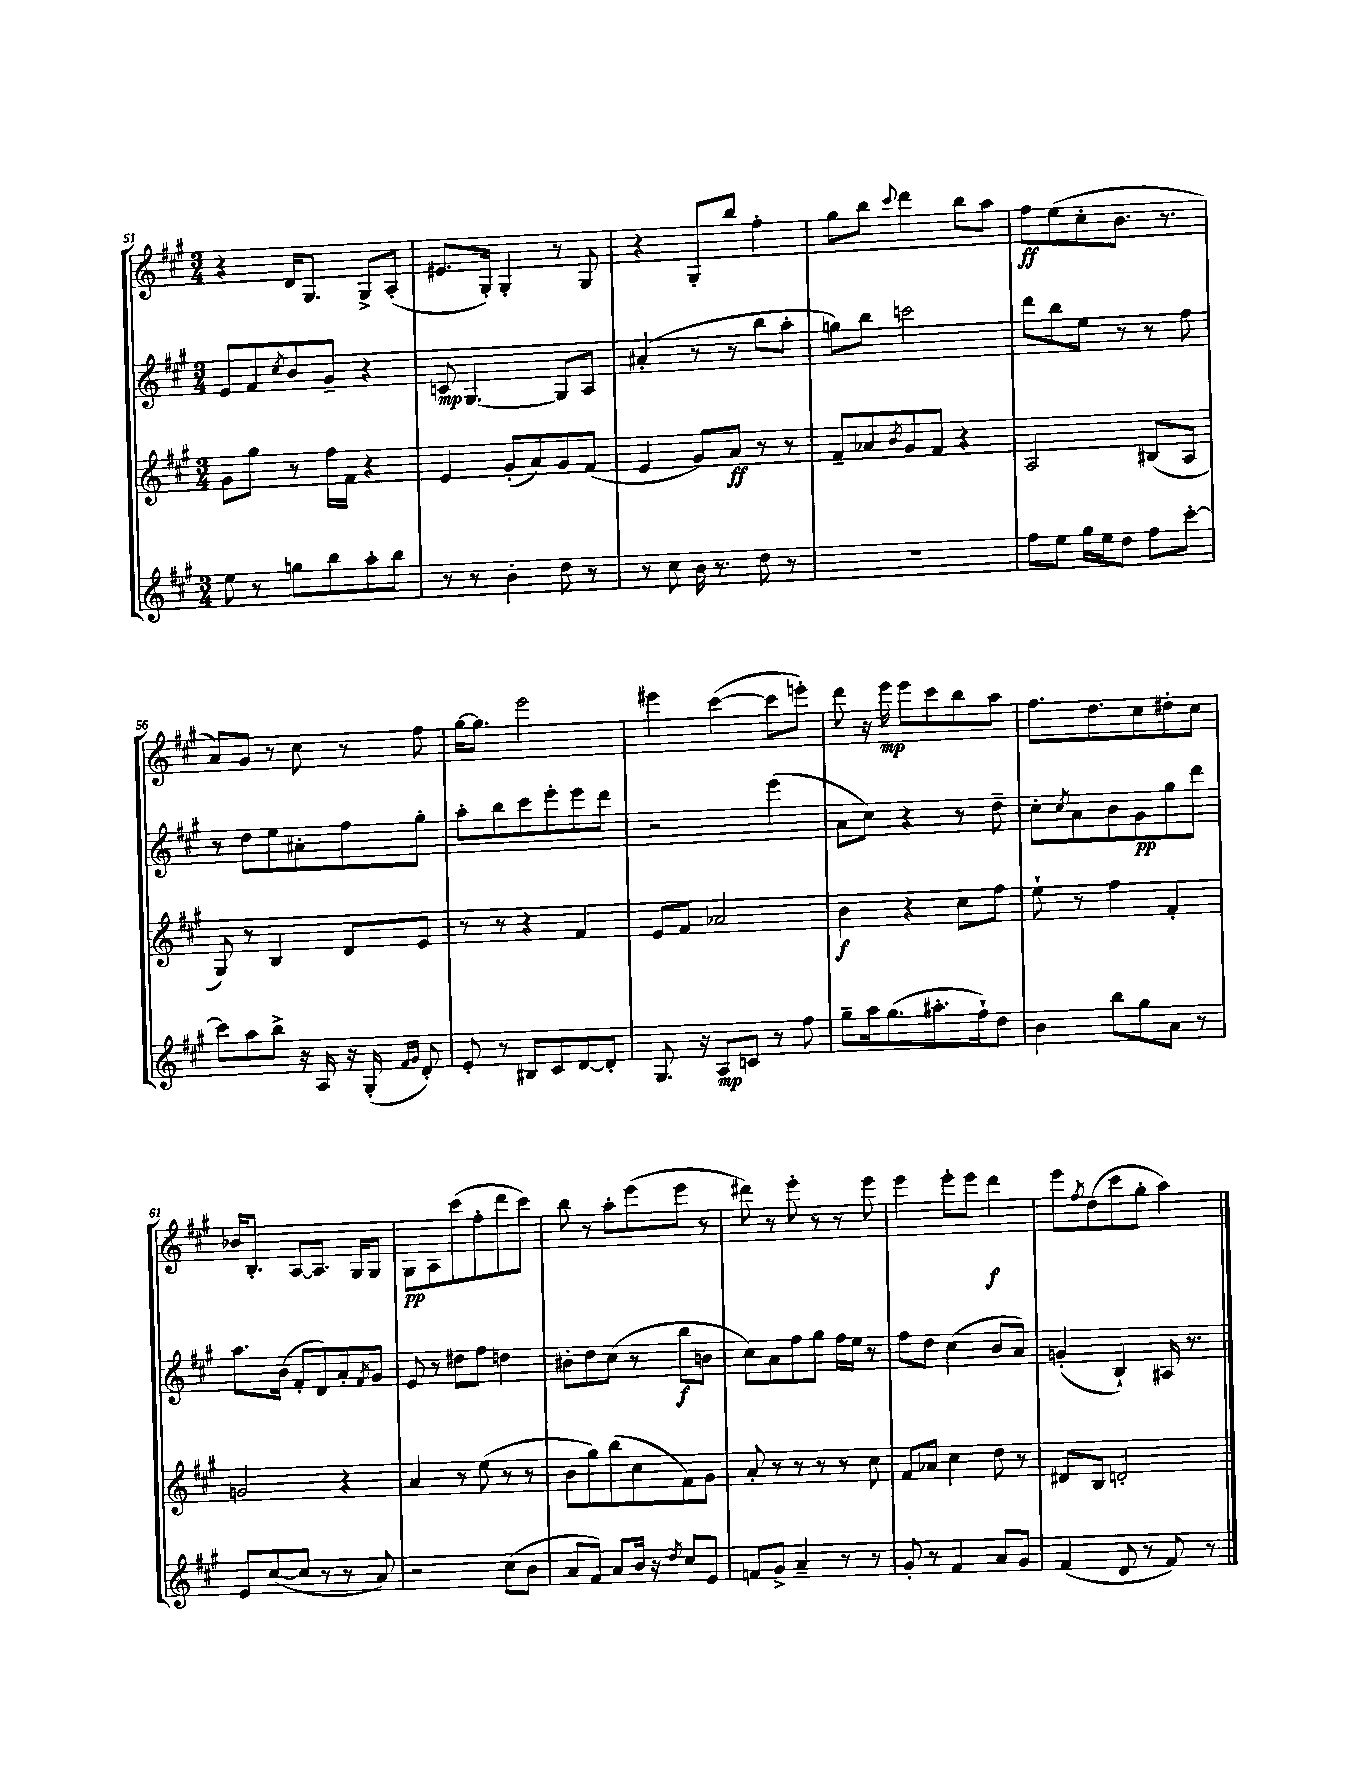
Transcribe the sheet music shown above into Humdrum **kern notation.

**kern	**kern	**kern	**kern
*staff4	*staff3	*staff2	*staff1
*clefG2	*clefG2	*clefG2	*clefG2
*k[f#c#g#]	*k[f#c#g#]	*k[f#c#g#]	*k[f#c#g#]
*M3/4	*M3/4	*M3/4	*M3/4
8ee	8g#	8e	4r
8r	8gg#	8f#	.
.	.	8qcc#	.
8gg	8r	8b	16d
.	.	.	8.G#
8bb	16ff#	8g#~	.
.	16f#	.	.
8aa'	4r	4r	8G#^
8bb	.	.	(8A'
=	=	=	=
8r	4e	8c	8.e#
8r	.	[4.G#	.
.	.	.	16G#')
4b'	(8g#'	.	4G#'
.	8a)	.	.
8dd	8g#	8G#]	8r
8r	(8f#	8A	8G#
=	=	=	=
8r	4e	(4a#'	4r
8cc#	.	.	.
16b	8g#)	8r	8G#'
8.r	.	.	.
.	8a	8r	8bb
8dd	8r	8bb	4ff#'
8r	8r	8aa'	.
=	=	=	=
2.r	8f#~	8gg)	8gg#
.	8a-	8bb	8bb
.	8qb	.	8qqccc#
.	8g#	2ccc	4ddd
.	8f#	.	.
.	4r	.	8bb
.	.	.	8aa
=	=	=	=
8ff#	2A	8ddd	8ff#
8ee	.	8bb	(8ee
16gg#	.	8ee	8cc#'
16ee	.	.	.
8dd	.	8r	8.b
8ff#	(8B#	8r	.
.	.	.	8.r
[8ccc#'	8A	8ff#	.
=	=	=	=
8ccc#]	8G#)	8r	8a)
8aa	8r	8dd	8g#
8bb^	4B	8ee	8r
16r	.	8a#'	8cc#
16A	.	.	.
16r	8d	8ff#	8r
(16G#'	.	.	.
16qqf#	.	.	.
16qqg#	.	.	.
8d')	8e	8gg#'	8ff#
=	=	=	=
8e'	8r	8aa'	[16gg#
.	.	.	8.gg#]
8r	8r	8bb	.
8B#	4r	8ccc#	2eee
8c#	.	8eee'	.
[8d	4f#	8eee	.
8d']	.	8ddd	.
=	=	=	=
8.G#	8e	2r	4eee#
.	8f#	.	.
16r	.	.	.
8A	2a-	.	([4ccc#
8c	.	.	.
8r	.	(4eee	8ccc#]
8ff#	.	.	8eee')
=	=	=	=
8gg#~	4b	8a	8ddd
16aa	.	8cc#)	16r
(8.gg#	.	.	16eee
.	4r	4r	8eee
8.aa#'	.	.	8ccc#
.	8cc#	8r	8bb
16ff#`)	.	.	.
8dd	8ff#	8dd~	8aa
=	=	=	=
4b	8ee`	8cc#'	8.ff#
.	.	8qcc#	.
.	8r	8a	.
.	.	.	8.dd
8bb	4ff#	8b	.
8gg#	.	8g#	8cc#
8a	4f#'	8gg#	8dd#'
8r	.	8ddd	8cc#
=	=	=	=
8e	2g	8.aa	16b-
.	.	.	8.B'
([8cc#	.	.	.
.	.	(16b	.
8cc#]	.	8f#'	[8A
8r	.	8d)	8.A]
8r	4r	8a'	.
.	.	.	16G#
.	.	8qf#	.
8a)	.	8g#	8G#
=	=	=	=
2r	4a	8e	8G#
.	.	8r	8A
.	8r	8dd#	(8ccc#
.	(8ee	8ff#	8ff#'
(8cc#	8r	4dd	8ddd
8b	8r	.	8ccc#)
=	=	=	=
8a	8b	8b#'	8bb
8f#)	8gg#)	8dd	8r
8a	(8bb	(8cc#	8aa'
16b	8cc#	8r	(8eee
16r	.	.	.
8qdd	.	.	.
8cc#	8f#)	8bb	8eee
8e	8g#	8b	8r
=	=	=	=
8f	8a'	8cc#)	8ddd#)
8g#^	8r	8a	8r
4a~	8r	8ff#	8eee'
.	8r	8gg#	8r
8r	8r	16ff#	8r
.	.	16ee	.
8r	8cc#	8r	8eee
=	=	=	=
8g#'	8f#	8ff#	4eee
8r	8a-	8dd	.
4f#	4cc#	(4cc#	8eee'
.	.	.	8eee
8a	8dd	8b	4ddd
8g#	8r	8a)	.
=	=	=	=
(4f#	8d#	(4g'	8eee
.	.	.	8qff#
.	8B	.	(8dd
8d	2d'	4B`)	8ccc#
8r	.	.	8gg#'
8f#)	.	16A#	4aa)
.	.	8.r	.
8r	.	.	.
==	==	==	==
*-	*-	*-	*-
